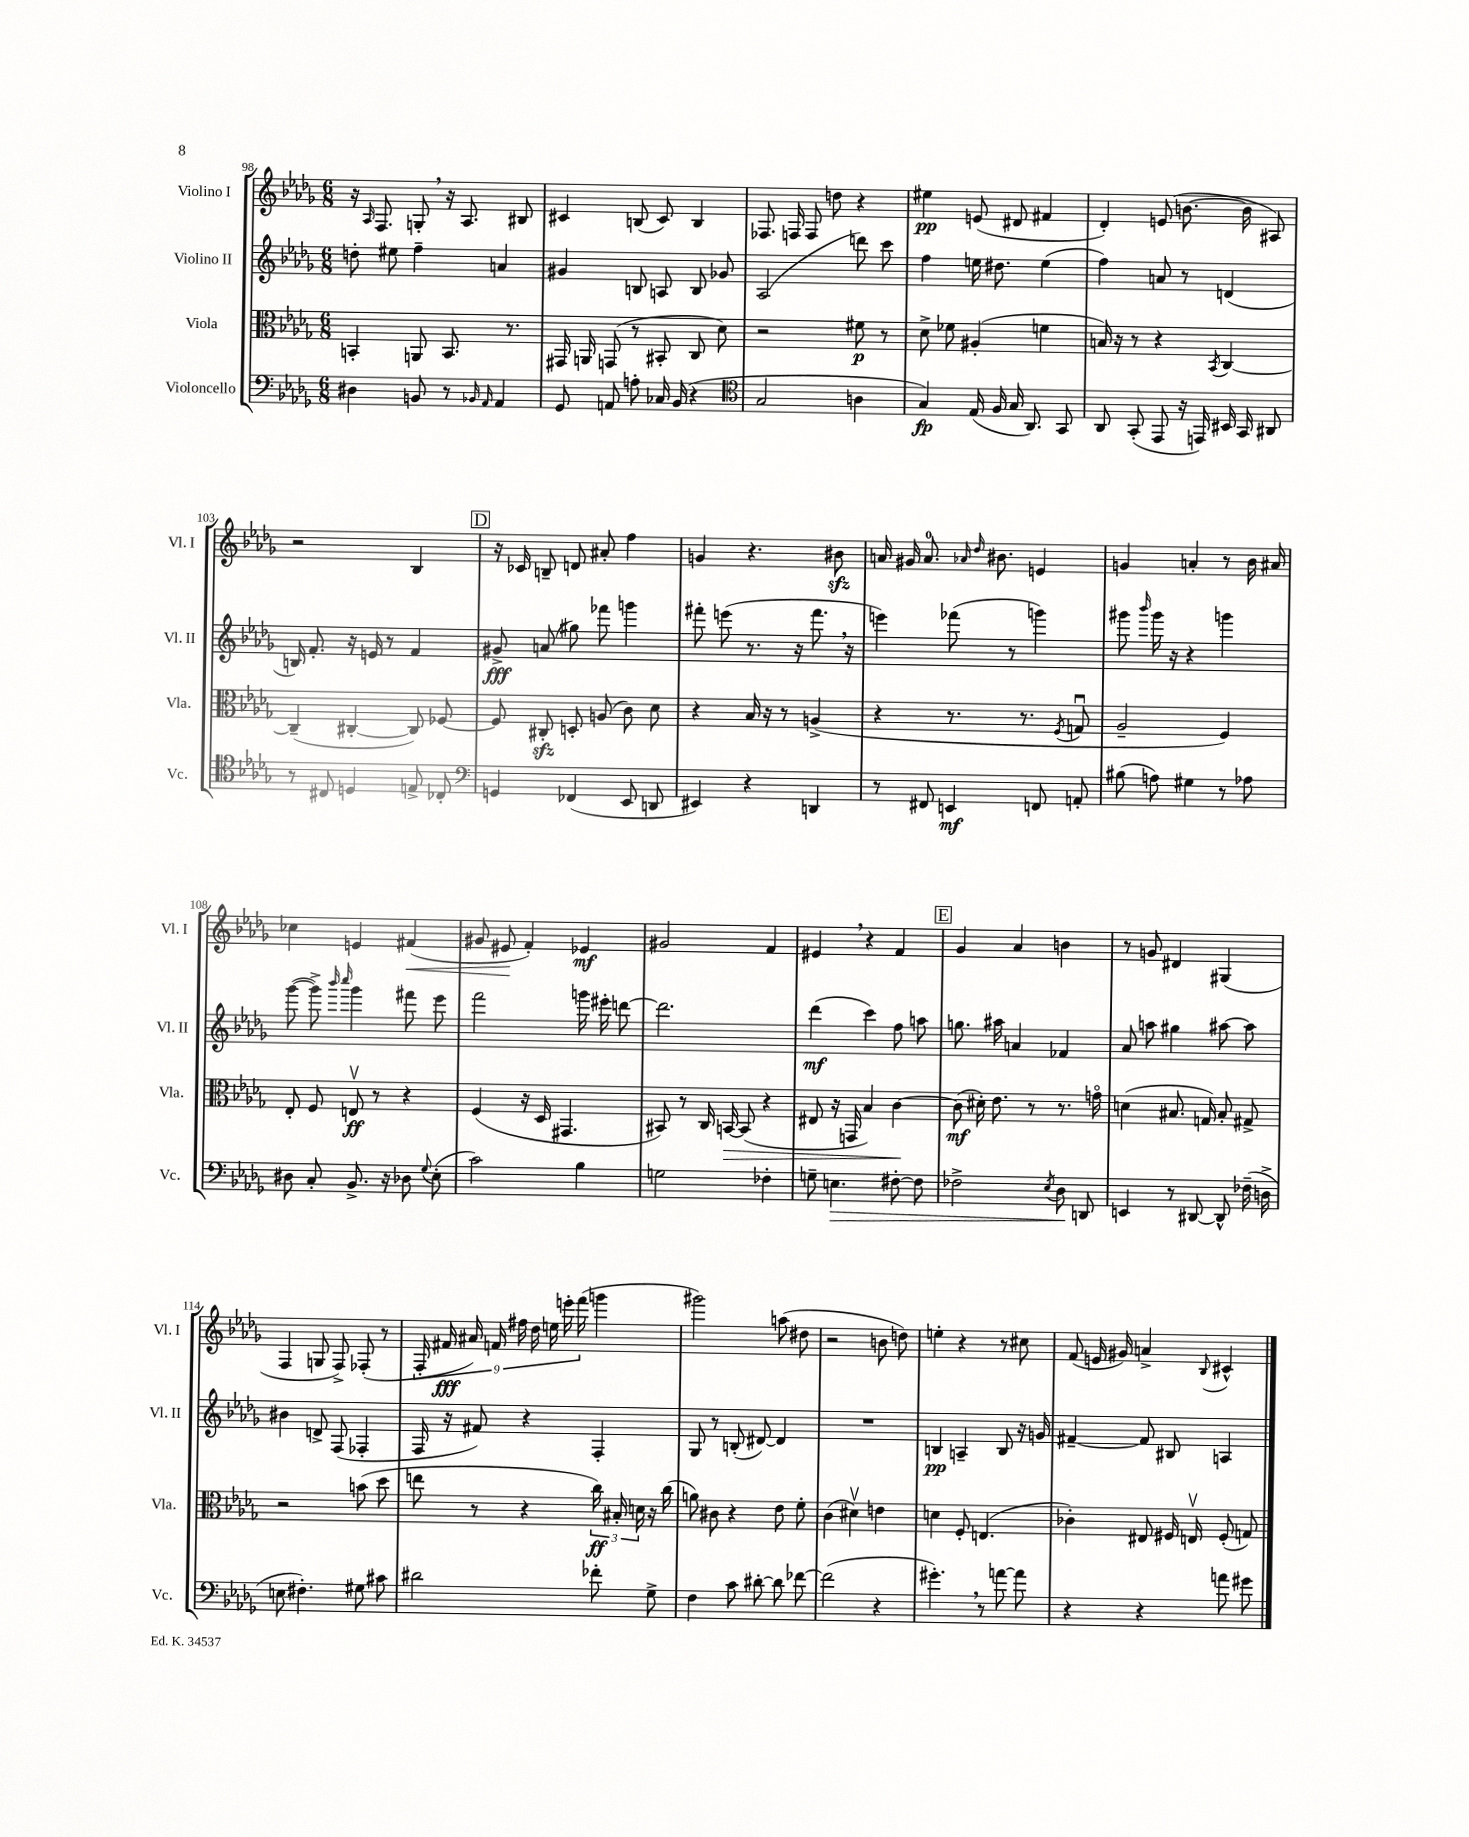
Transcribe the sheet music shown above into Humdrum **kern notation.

**kern	**dynam	**kern	**dynam	**kern	**dynam	**kern	**dynam
*part4	*part4	*part3	*part3	*part2	*part2	*part1	*part1
*staff4	*staff4	*staff3	*staff3	*staff2	*staff2	*staff1	*staff1
*I"Violoncello	*	*I"Viola	*	*I"Violino II	*	*I"Violino I	*
*I'Vc.	*	*I'Vla.	*	*I'Vl. II	*	*I'Vl. I	*
*clefF4	*	*clefC3	*	*clefG2	*	*clefG2	*
*k[b-e-a-d-g-]	*	*k[b-e-a-d-g-]	*	*k[b-e-a-d-g-]	*	*k[b-e-a-d-g-]	*
*M6/8	*	*M6/8	*	*M6/8	*	*M6/8	*
=98	=98	=98	=98	=98	=98	=98	=98
4D#X\	.	4BBn'/	.	8ddn'\	.	16r	.
.	.	.	.	.	.	16qqA-/	.
.	.	.	.	.	.	8.F/	.
.	.	.	.	8ee#X\	.	.	.
8BBn/	.	8AAn/	.	4ff~\	.	8Gn',/	.
8r	.	8.BB/	.	.	.	16r	.
.	.	.	.	.	.	8.A-/	.
16qqBB-X/	.	.	.	.	.	.	.
16qqAA-/	.	.	.	.	.	.	.
4AA-/	.	.	.	4an/	.	.	.
.	.	8.r	.	.	.	.	.
.	.	.	.	.	.	8B#X/	.
=99	=99	=99	=99	=99	=99	=99	=99
8GG-/	.	16GG#X/	.	4g#X/	.	4c#X/	.
.	.	16AAn/	.	.	.	.	.
8AAn/	.	(8GGn/	.	.	.	.	.
8An'\	.	8r	.	8Bn/	.	(8Bn/	.
16C-X/	.	8BB#X'/	.	8An/	.	8c#/)	.
(16BB-/	.	.	.	.	.	.	.
4r	.	8C/	.	8B/	.	4B/	.
.	.	8d-\)	.	8g-X/	.	.	.
=100	=100	=100	=100	=100	=100	=100	=100
*clefC4	*	*	*	*	*	*	*
2G-/	.	2r	.	(2A-/	.	8.F-X/	.
.	.	.	.	.	.	16Fn/	.
.	.	.	.	.	.	8F/	.
.	.	.	.	.	.	8ddn\	.
4An\	.	8f#X\	p	8dddn\)	.	4r	.
.	.	8r	.	8ccc\	.	.	.
=101	=101	=101	=101	=101	=101	=101	=101
4G-/)	fp	8d-^\	.	4ff\	.	4ee#X\	pp
.	.	8f-X\	.	.	.	.	.
(16E-/	.	(4A#X'/	.	16een\	.	(8en/	.
16F/	.	.	.	8.dd#X\	.	.	.
16G-/	.	.	.	.	.	8d#X/	.
8.AA-/)	.	.	.	.	.	.	.
.	.	4fn\	.	(4ee\	.	4f#X/	.
8GG-/	.	.	.	.	.	.	.
=102	=102	=102	=102	=102	=102	=102	=102
8AA-/	.	16Bn/)	.	4ff\)	.	4d-'/)	.
.	.	16r	.	.	.	.	.
(8GG-'/	.	8r	.	.	.	.	.
8EE-/	.	4r	.	8an/	.	(8en/	.
16r	.	.	.	8r	.	[8.bn\	.
16EEn/)	.	.	.	.	.	.	.
.	.	8qBB-/	.	.	.	.	.
16BB#X/	.	[4C/	.	(4dn/	.	.	.
16GG-/	.	.	.	.	.	16b\]	.
8AA#X/	.	.	.	.	.	8A#X/)	.
!!LO:LB:g=z
=103	=103	=103	=103	=103	=103	=103	=103
8r	.	(4C~/]	.	16Bn/)	.	2r	.
.	.	.	.	8.f'/	.	.	.
8C#X/	.	.	.	.	.	.	.
4Dn/	.	[4C#X'/	.	16r	.	.	.
.	.	.	.	16en/	.	.	.
.	.	.	.	8r	.	.	.
8En^/	.	8C#/])	.	4f/	.	4B-/	.
8C-X'/	.	[8F-X/	.	.	.	.	.
!!LO:REH:place=s1:t=D
=104	=104	=104	=104	=104	=104	=104	=104
*clefF4	*	*	*	*	*	*	*
4GGn/	.	8F-/]	.	8g#X^/	fff	16r	.
.	.	.	.	.	.	16c-X/	.
.	.	8C#Xzz'/	.	(8an/	.	8Bn~/	.
(4FF-X/	.	8Dn'/	.	8gg#X\)	.	8dn/	.
.	.	(8An/	.	8fff-X\	.	8a#X'/	.
8EE-/	.	8c\)	.	4gggn\	.	4ff\	.
8DDn/	.	8d-\	.	.	.	.	.
=105	=105	=105	=105	=105	=105	=105	=105
4EE#X/)	.	4r	.	8fff#X'\	.	4gn/	.
.	.	.	.	(8eeen\	.	.	.
4r	.	16B-/	.	8.r	.	4.r	.
.	.	16r	.	.	.	.	.
.	.	8r	.	.	.	.	.
.	.	.	.	16r	.	.	.
4DDn/	.	(4An^/	.	8.fff#,\	.	.	.
.	.	.	.	.	.	8b#Xzz\	.
.	.	.	.	16r	.	.	.
=106	=106	=106	=106	=106	=106	=106	=106
8r	.	4r	.	4eeen\)	.	16an/	.
.	.	.	.	.	.	16g#X/	.
8FF#X/	.	.	.	.	.	8.a/	.
4EEn/	mf	8.r	.	(8fff-X\	.	.	.
.	.	.	.	.	.	16qqa-X/	.
.	.	.	.	.	.	16qqdd-/	.
.	.	.	.	.	.	8.b#X\	.
.	.	.	.	8r	.	.	.
.	.	8.r	.	.	.	.	.
8FFn/	.	.	.	4gggn\)	.	4en/	.
.	.	8qF/	.	.	.	.	.
8AAn'/	.	8Gnu/	.	.	.	.	.
=107	=107	=107	=107	=107	=107	=107	=107
(8B#X\	.	2A-~/	.	8ggg#X\	.	4gn/	.
.	.	.	.	16qqbbb-/	.	.	.
8An\)	.	.	.	16ggg#\	.	.	.
.	.	.	.	16r	.	.	.
4G#X\	.	.	.	4r	.	4an'/	.
8r	.	4F/)	.	4gggn\	.	8r	.
8A-X\	.	.	.	.	.	16b-\	.
.	.	.	.	.	.	16a#X/	.
!!LO:LB:g=z
=108	=108	=108	=108	=108	=108	=108	=108
8D#X\	.	8E-'/	.	([8ggg-\	.	4cc-X\	.
8C'/	.	8F/	.	8ggg-^\])	.	.	.
.	.	.	.	16qqbbb-/	.	.	.
.	.	.	.	16qqcccc/	.	.	.
8.BB-^/	.	8Env/	ff	4ggg-\	.	4en/	.
.	.	8r	.	.	.	.	.
16r	.	.	.	.	.	.	.
!	!	!	!	!	!	!	!LO:HP:b
8D-X\	.	4r	.	8fff#X\	.	(4f#X/	<
8qqG-/	.	.	.	.	.	.	.
(8E-'\	.	.	.	8eee-\	.	.	.
=109	=109	=109	=109	=109	=109	=109	=109
2c\)	.	(4F/	.	2fff\	.	8g#X/	.
.	.	.	.	.	.	8e#X/	.
.	.	16r	.	.	.	4f'/)	[
.	.	16D-/	.	.	.	.	.
.	.	4.GG#X/	.	.	.	.	.
4B-\	.	.	.	16gggn\	.	4e-X/	mf
.	.	.	.	16eee#X'\	.	.	.
.	.	.	.	[8dddn\	.	.	.
=110	=110	=110	=110	=110	=110	=110	=110
2Gn\	.	8BB#X/)	.	2.ddd\]	.	2g#X/	.
.	.	8r	.	.	.	.	.
.	.	16C/	.	.	.	.	.
!	!	!	!LO:HP:b	!	!	!	!
.	.	[16BBn/	>	.	.	.	.
.	.	(8BB/]	.	.	.	.	.
4F-X'\	.	4r	.	.	.	4f/	.
=111	=111	=111	=111	=111	=111	=111	=111
8Gn~\	.	8E#X/	.	(4ddd-\	mf	4e#X,/	.
!	!LO:HP:b	!	!	!	!	!	!
4.En\	>	16r	.	.	.	.	.
.	.	16GGn/	.	.	.	.	.
.	.	4B-/)	.	4ccc\)	.	4r	.
[8F#X'\	.	[4c\	.	8ff\	.	4f/	.
8F#\]	.	.	.	8aan\	.	.	.
.	.	.	]	.	.	.	.
!!LO:REH:place=s1:t=E
=112	=112	=112	=112	=112	=112	=112	=112
2F-X^\	.	(8c\]	mf	8.ggn\	.	4g-/	.
.	.	16d#X'\)	.	.	.	.	.
.	.	8.e-\	.	16aa#X\	.	.	.
.	.	.	.	4an/	.	4a-/	.
.	.	8r	.	.	.	.	.
8qE-/	.	.	.	.	.	.	.
8D-\	.	8.r	.	4f-X/	.	4bn\	.
8DDn/	]	.	.	.	.	.	.
.	.	16gn\	.	.	.	.	.
=113	=113	=113	=113	=113	=113	=113	=113
4EEn/	.	(4dn\	.	8a-/	.	8r	.
.	.	.	.	8aan\	.	8gn/	.
8r	.	8.B#X/	.	4gg#X\	.	4d#X/	.
[8DD#X/	.	.	.	.	.	.	.
.	.	16Gn/)	.	.	.	.	.
8DD#^^/]	.	8B#'/	.	[8aa#X\	.	(4G#X/	.
(16F-X~\	.	8G#X^/	.	8aa#\]	.	.	.
16Dn^\	.	.	.	.	.	.	.
!!LO:LB:g=z
=114	=114	=114	=114	=114	=114	=114	=114
8En\	.	2r	.	4b#X\	.	4F/	.
4.F#X'\)	.	.	.	.	.	.	.
.	.	.	.	8dn^/	.	8Gn/	.
.	.	.	.	(8F/	.	8F^/)	.
8G#X\	.	(8bn\	.	4F-X'/	.	(8F-X'/	.
8c#X\	.	8dd-\	.	.	.	8r	.
=115	=115	=115	=115	=115	=115	=115	=115
2d#X\	.	8een\	.	16F/	.	18F'/	.
.	.	.	.	.	.	18f#X/	fff
.	.	.	.	16r	.	.	.
.	.	.	.	.	.	18a#X/)	.
.	.	8r	.	8f#X/)	.	.	.
.	.	.	.	.	.	18fn/	.
.	.	.	.	.	.	18ff#X\	.
.	.	4r	.	4r	.	.	.
.	.	.	.	.	.	18dd-\	.
.	.	.	.	.	.	18een\	.
.	.	.	.	.	.	18eeen'\	.
.	.	.	.	.	.	(18fff\	.
8f-X'\	.	24cc\)	ff	4F'/	.	4gggn\	.
.	.	24B#X'/	.	.	.	.	.
.	.	24dn\	.	.	.	.	.
8G-^\	.	16r	.	.	.	.	.
.	.	(16cc\	.	.	.	.	.
=116	=116	=116	=116	=116	=116	=116	=116
4F\	.	8an\)	.	8G-/	.	2ggg#X\)	.
.	.	8c#X\	.	8r	.	.	.
8c\	.	4r	.	(8Bn'/	.	.	.
[8d#X'\	.	.	.	[8d#X/)	.	.	.
8d#\]	.	8e-\	.	4d#/]	.	(8aan\	.
[8f-X\	.	8f'\	.	.	.	8dd#X\	.
=117	=117	=117	=117	=117	=117	=117	=117
(2f-\]	.	(4c\	.	2.r	.	2r	.
.	.	4d#Xv\)	.	.	.	.	.
4r	.	4en\	.	.	.	8bn\	.
.	.	.	.	.	.	8ddn\)	.
=118	=118	=118	=118	=118	=118	=118	=118
4.g#X',\)	.	4dn\	.	4Bn/	pp	4een'\	.
.	.	8F'/	.	4An~/	.	4r	.
8r	.	(4.En/	.	.	.	.	.
[8an\	.	.	.	8B/	.	8r	.
8a\]	.	.	.	16r	.	8cc#X\	.
.	.	.	.	16gn/	.	.	.
=119	=119	=119	=119	=119	=119	=119	=119
4r	.	4c-X'\)	.	[4f#X~/	.	(8f/	.
.	.	.	.	.	.	16en/	.
.	.	.	.	.	.	16g#X/)	.
4r	.	8E#X/	.	8f#/]	.	4an^/	.
.	.	16F#X/	.	8B#X/	.	.	.
.	.	16Env/	.	.	.	.	.
.	.	.	.	.	.	8qqB-/	.
8an\	.	(8F#'/	.	4An/	.	4c#X^^/	.
8g#X\	.	8Gn/)	.	.	.	.	.
==	==	==	==	==	==	==	==
*-	*-	*-	*-	*-	*-	*-	*-
